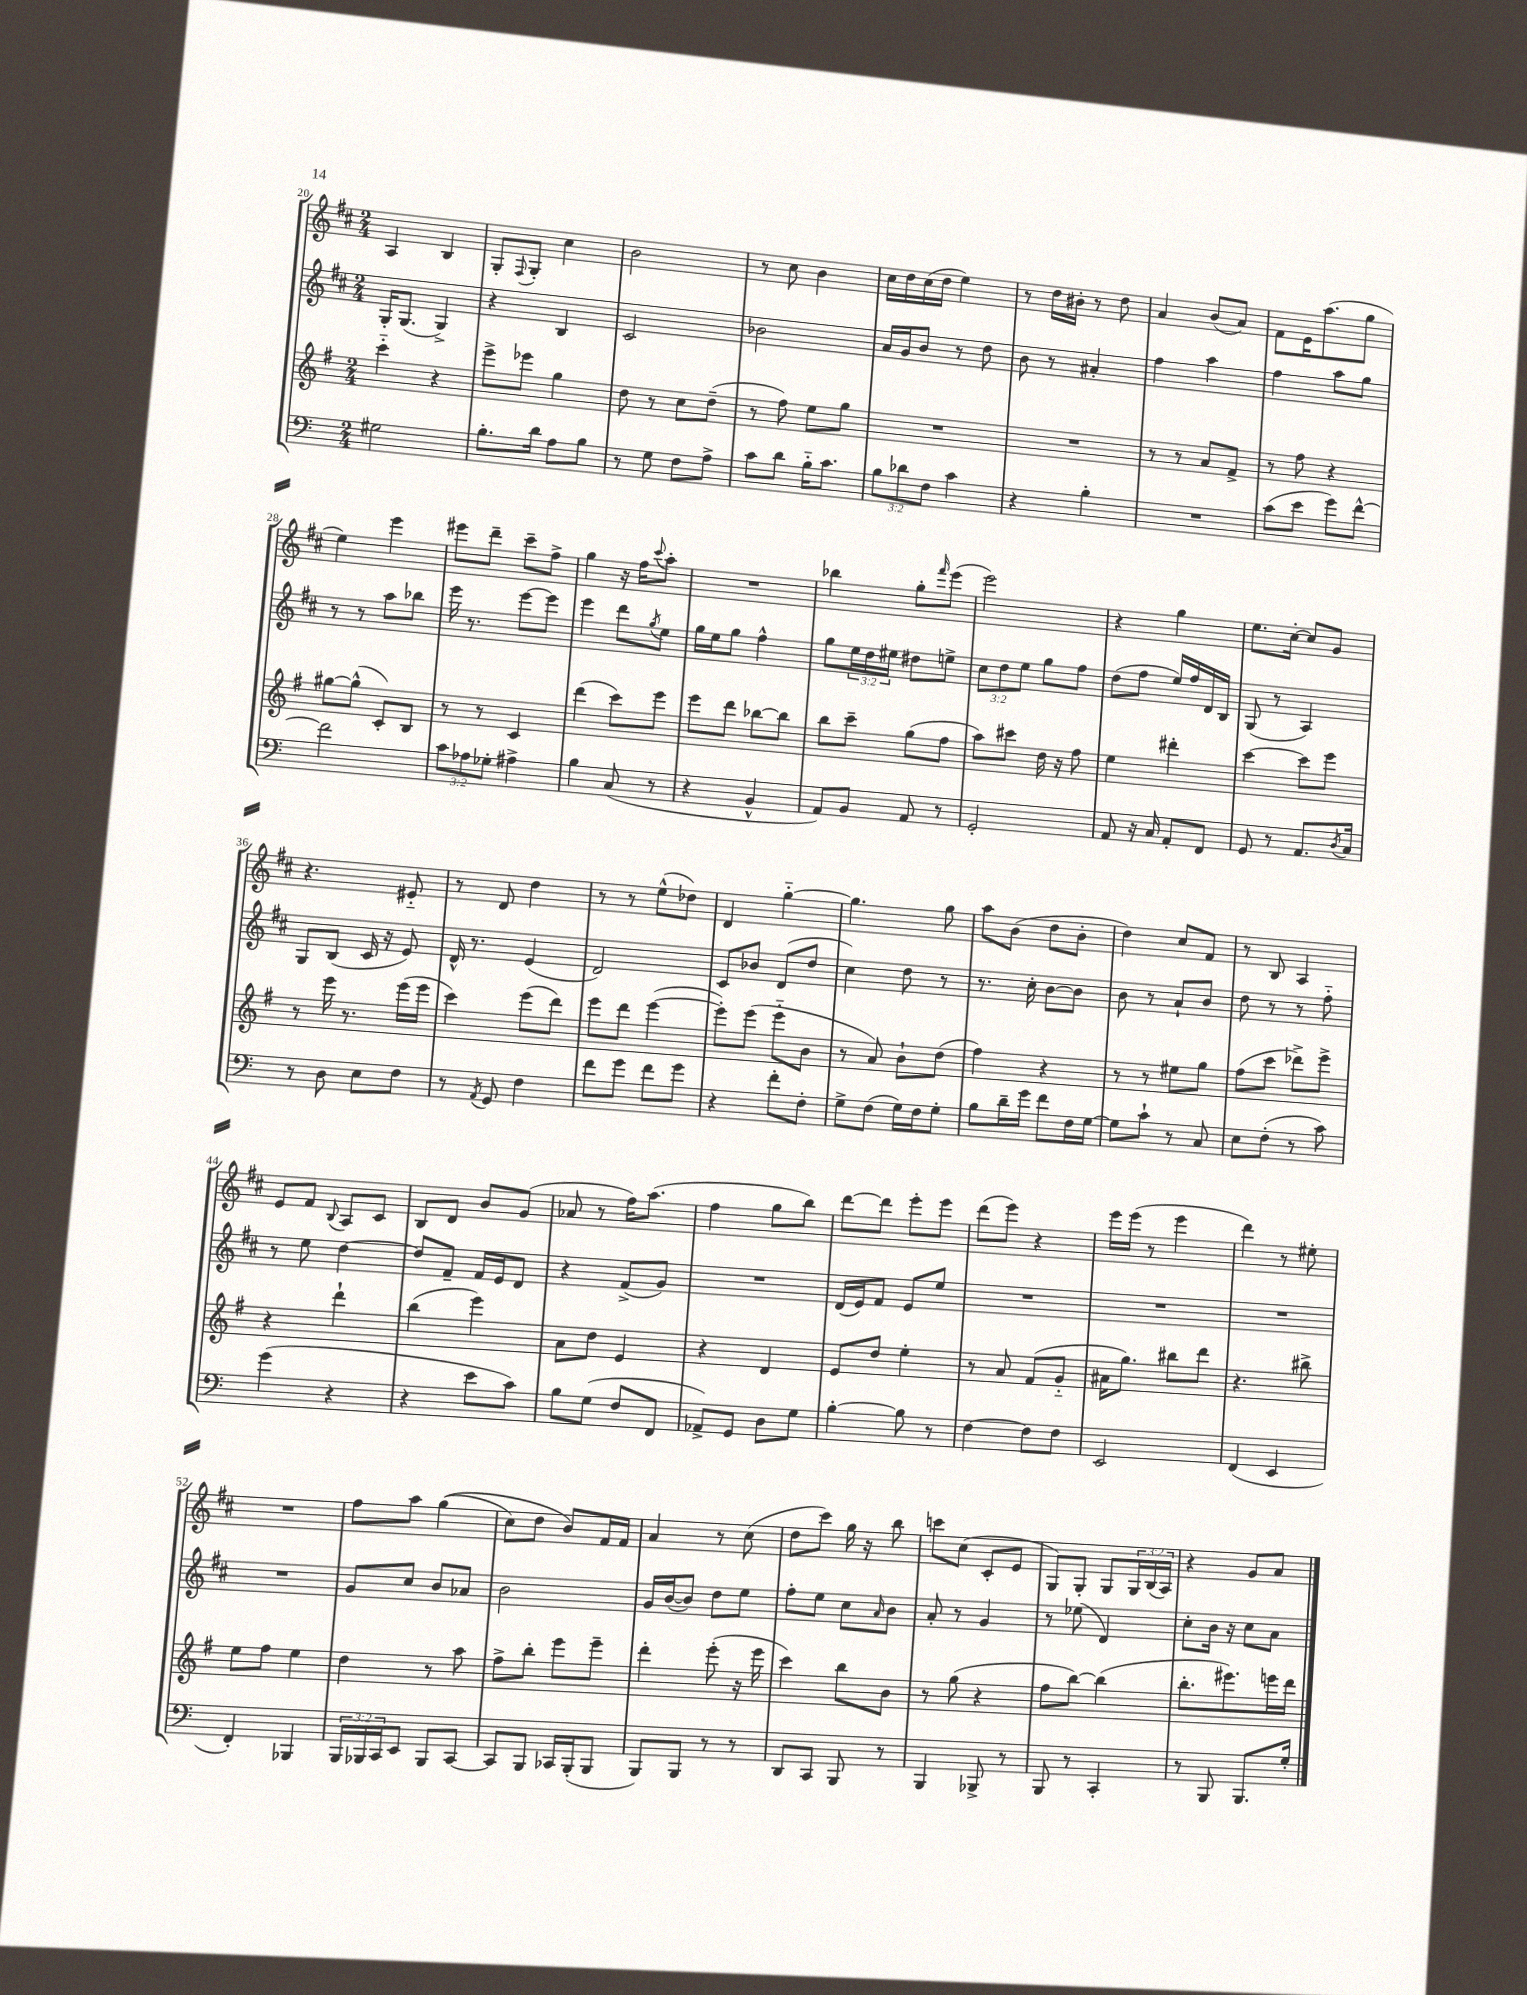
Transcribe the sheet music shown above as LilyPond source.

<<
\new StaffGroup <<
\new Staff = "s0" {
    \clef treble \key d \major \numericTimeSignature \time 2/4 \override Staff.TupletNumber.text = #tuplet-number::calc-fraction-text
    a4 b4 |
    g8-. \appoggiatura { fis8 } g8-. cis''4 |
    b'2 |
    r8 cis''8 b'4 |
    cis''16 d''16 cis''16( d''16 e''4) |
    r8 d''16 bis'16-. r8 d''8 |
    a'4 b'8( a'8) |
    fis'8 e'16 a''8.( g''8 |
    e''4) e'''4 |
    eis'''8 d'''8-- cis'''8-- fis''8-> |
    g''4 r16 fis''16 \appoggiatura { cis'''8 } a''8-. |
    R2 |
    bes''4 g''8-. \grace { fis'''16 } e'''8( |
    e'''2) |
    r4 g''4 |
    e''8. cis''16~-. cis''8 g'8 |
    r4. eis'8-_ |
    r8 d'8 d''4 |
    r8 r8 e''8-^( des''8) |
    d'4 g''4~-_ |
    g''4. g''8 |
    a''8 b'8( d''8 b'8-. |
    d''4) cis''8 fis'8 |
    r8 b8 a4 |
    e'8 fis'8 \appoggiatura { b8 } a8 cis'8 |
    b8 d'8 b'8 g'8( |
    aes'8 r8 fis''16) a''8.( |
    fis''4 g''8 b''8) |
    d'''8~ d'''8 e'''8-. e'''8 |
    d'''8( e'''8) r4 |
    e'''16 e'''16( r8 e'''4 |
    d'''4) r8 eis''8-. |
    R2 |
    fis''8 a''8 g''4(\( |
    cis''8) d''8 b'8\) fis'16 fis'16 |
    a'4 r8 cis''8( |
    d''8 cis'''8) g''16 r16 b''8 |
    c'''8 cis''8( cis'8-. e'8 |
    g8) g8-. g8 \tuplet 3/2 { g16 b16( a16) } |
    r4 g'8 a'8 \bar "|." |
}
\new Staff = "s1" {
    \clef treble \key d \major \numericTimeSignature \time 2/4 \override Staff.TupletNumber.text = #tuplet-number::calc-fraction-text
    g16-. g8.( g4->) |
    r4 b4 |
    cis'2 |
    bes'2 |
    a'16 g'16 b'8 r8 d''8 |
    b'8 r8 ais'4-. |
    fis''4 a''4 |
    fis''4 a''8 g''8 |
    r8 r8 a''8 bes''8 |
    e'''16 r8. e'''8~ e'''8 |
    e'''4 d'''8 \acciaccatura { g''8 } e''8 |
    g''16 e''16 g''8 fis''4-^ |
    g''8 \tuplet 3/2 { e''16 d''16 eis''16 } dis''8 e''8-> |
    \tuplet 3/2 { cis''8 d''8 e''8 } g''8 fis''8 |
    d''8( fis''8 e''16) fis''16 d'16 b16 |
    g8( r8 a4) |
    g8 b8( cis'16 r16 e'8) |
    d'16-^ r8. e'4( |
    d'2) |
    cis'8 bes'8 d'8( d''8 |
    cis''4) d''8 r8 |
    r8. cis''16-. b'8~ b'8 |
    b'8 r8 a'8-! b'8 |
    d''8 r8 r8 fis''8-_ |
    r8 e''8 d''4~ |
    d''8 fis'8-- fis'16 e'16 d'8 |
    r4 fis'8->( g'8) |
    R2 |
    d'16( e'16) fis'8 e'8 e''8 |
    R2 |
    R2 |
    R2 |
    R2 |
    g'8 cis''8 b'8 aes'8 |
    b'2 |
    g'16 b'16~( b'8) d''8 e''8 |
    fis''8-. e''8 cis''8 \grace { a'16 } b'8 |
    a'8-. r8 g'4 |
    r8 ees''8( d'4) |
    cis''8-. b'16 r16 cis''8 a'8 \bar "|." |
}
\new Staff = "s2" {
    \clef treble \key g \major \numericTimeSignature \time 2/4
    c'''4-_ r4 |
    e'''8-> ees'''8 g''4 |
    d''8 r8 c''8 d''8--( |
    r8 fis''8) e''8 g''8 |
    R2 |
    R2 |
    r8 r8 a'8 fis'8-> |
    r8 fis''8 r4 |
    gis''8~ gis''8-^( c'8-.) b8 |
    r8 r8 c'4 |
    d'''4( c'''8) e'''8 |
    e'''8 d'''8 bes''8~ bes''8 |
    b''8 c'''8-- g''8( fis''8 |
    a''8) cis'''8 d''16 r16 fis''8 |
    e''4 dis'''4-. |
    c'''4~ c'''8 e'''8 |
    r8 e'''16 r8. e'''16( e'''16 |
    c'''4) e'''8( d'''8) |
    e'''8 d'''8 e'''4~( |
    e'''8-.) e'''8( e'''8-_ b'8 |
    r8 a'8) b'8-! d''8( |
    fis''4) r4 |
    r8 r8 eis''8 g''8 |
    fis''8( c'''8 des'''8->) e'''8-> |
    r4 d'''4-! |
    b''4( e'''4) |
    a'8 d''8 e'4 |
    r4 d'4 |
    e'8 d''8 e''4-. |
    r8 a'8 fis'8( g'8-_ |
    ais'16 g''8.) bis''8 d'''8 |
    r4. bis''8-> |
    e''8 fis''8 e''4 |
    d''4 r8 a''8 |
    fis''8-> b''8-. e'''8 e'''8-- |
    d'''4-. e'''8-.( r16 e'''16 |
    c'''4) b''8 b'8 |
    r8 g''8( r4 |
    fis''8 b''8~) b''4( |
    b''8.-. eis'''8.) e'''16 d'''16 \bar "|." |
}
\new Staff = "s3" {
    \clef bass \key c \major \numericTimeSignature \time 2/4 \override Staff.TupletNumber.text = #tuplet-number::calc-fraction-text
    gis2 |
    b8.-. d'16 a8 b8 |
    r8 g8 f8 a8-> |
    c'8 d'8 b16-_ c'8. |
    \tuplet 3/2 { b8 des'8 f8 } c'4 |
    r4 b4-. |
    R2 |
    c'8( e'8 g'8) f'8~-^ |
    f'2 |
    \tuplet 3/2 { c'8 aes8 ges8-. } ais4-> |
    b4 c8( r8 |
    r4 b,4-^ |
    a,8) b,8 a,8 r8 |
    g,2-. |
    a,8 r16 c16 a,8-. f,8 |
    g,8 r8 a,8. \acciaccatura { d8 } c16 |
    r8 d8 e8 f8 |
    r8 \acciaccatura { a,8 } g,8 f4 |
    f'8 g'8 f'8 g'8 |
    r4 f'8-. f8-. |
    g8-> f8( g16) f16 g8-. |
    b8 d'16-- g'16 f'8 f16 g16~ |
    g8 c'8-! r8 c8 |
    e8 f8-.( r8 c'8) |
    g'4( r4 |
    r4 e'8 c'8) |
    b8 g8( f8 f,8 |
    aes,8->) g,8 d8 g8 |
    b4~-. b8 r8 |
    f4~ f8 f8 |
    e,2 |
    f,4( e,4 |
    f,4-.) bes,,4 |
    \tuplet 3/2 { b,,16 bes,,16 c,16 } e,8 bes,,8 c,8~ |
    c,8 b,,8 ces,16 b,,16-.( b,,8 |
    b,,8) b,,8 r8 r8 |
    d,8 c,8 b,,8 r8 |
    b,,4 bes,,8-> r8 |
    b,,8 r8 c,4-. |
    r8 b,,8 b,,8. g16-. \bar "|." |
}
>>
>>
\layout { \context { \Score currentBarNumber = #20 } }
